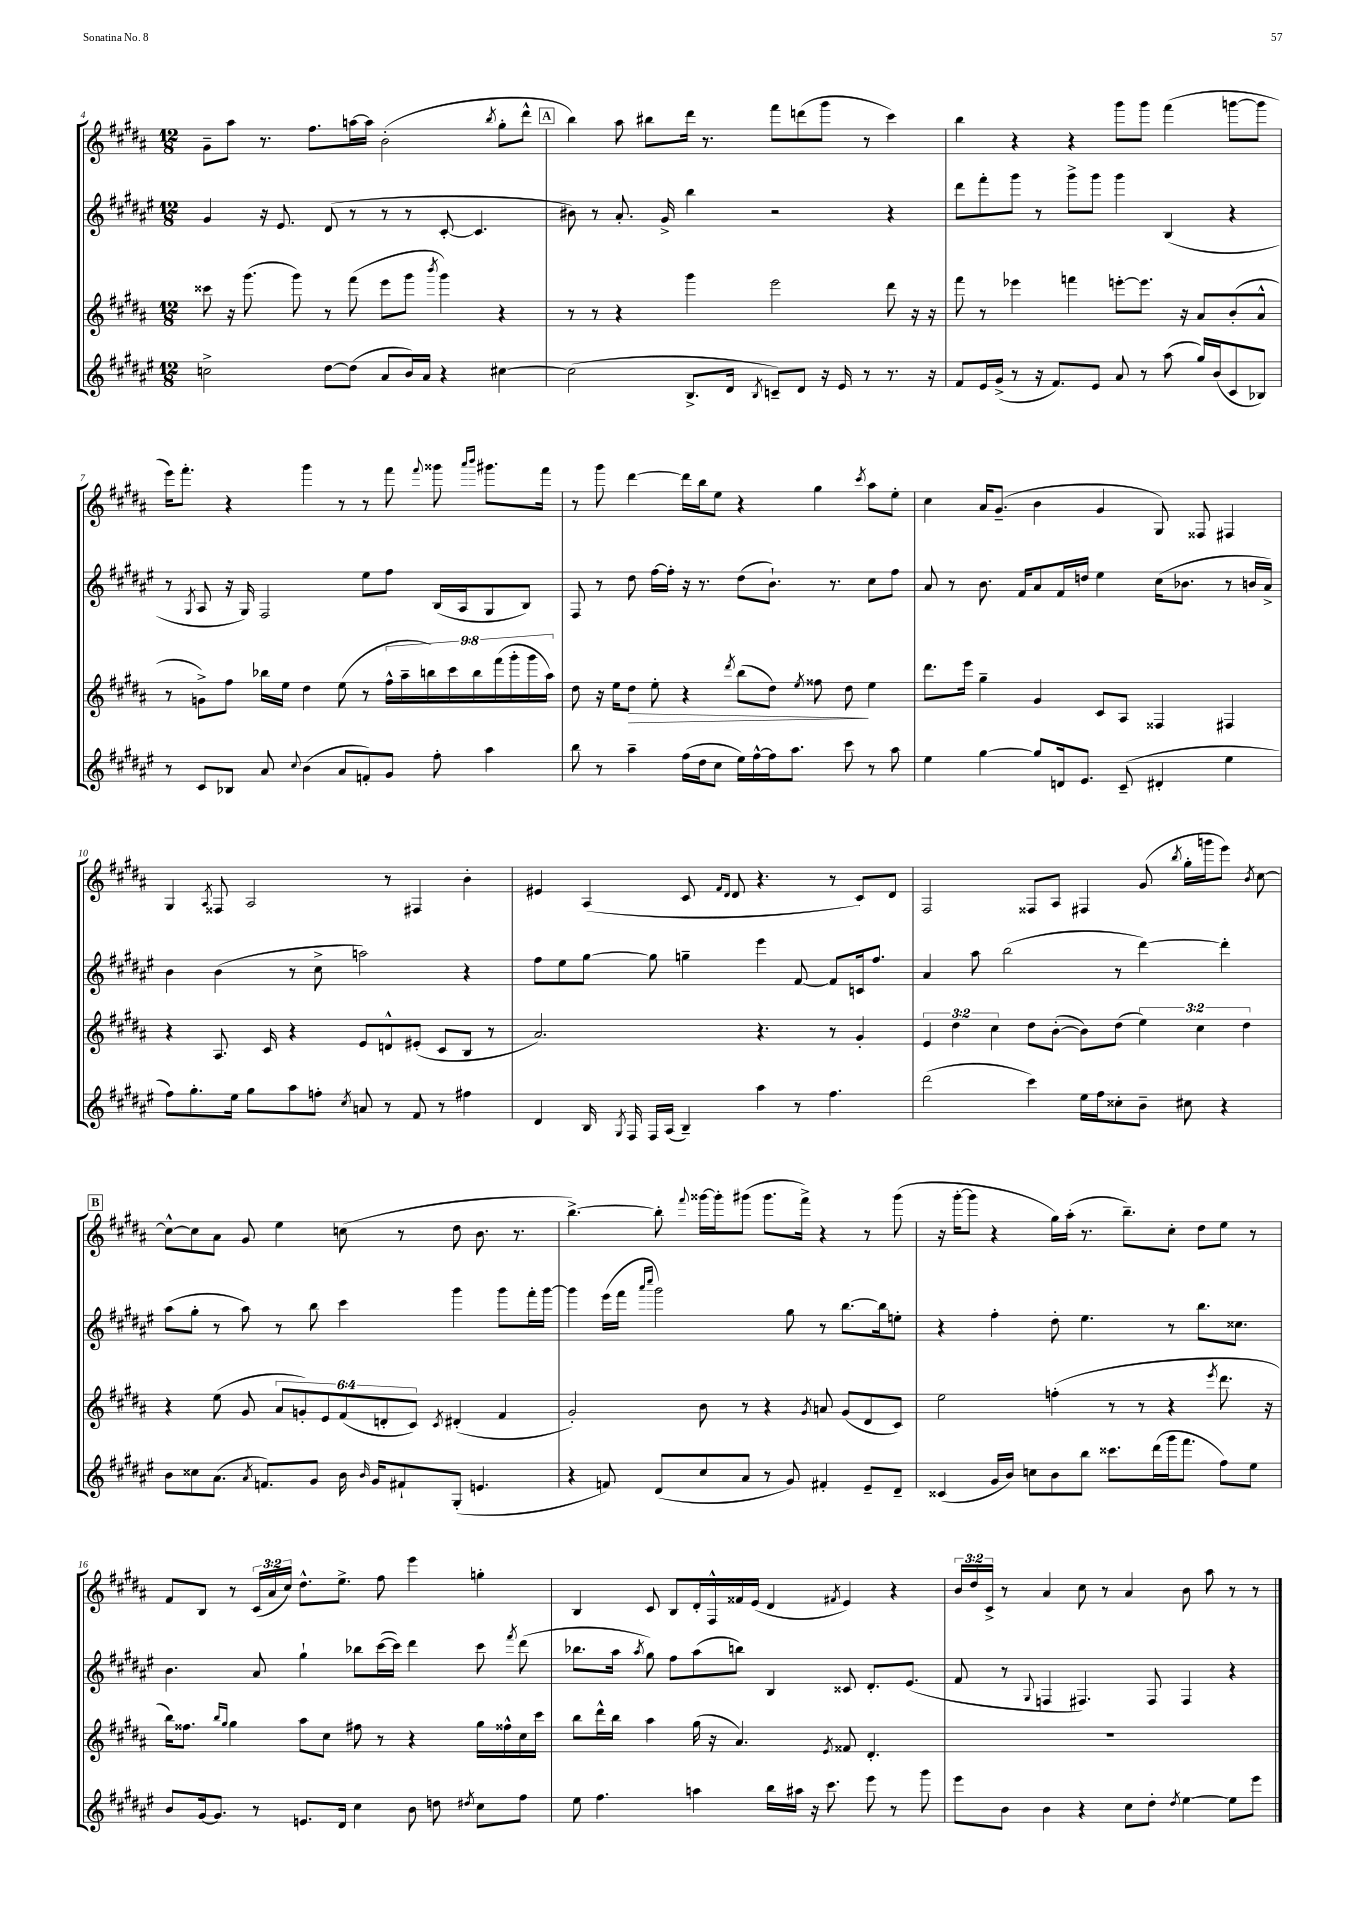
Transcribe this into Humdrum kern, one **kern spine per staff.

**kern	**kern	**kern	**kern
*staff4	*staff3	*staff2	*staff1
*clefG2	*clefG2	*clefG2	*clefG2
*k[f#c#g#d#a#e#]	*k[f#c#g#d#a#]	*k[f#c#g#d#a#e#]	*k[f#c#g#d#a#]
*M12/8	*M12/8	*M12/8	*M12/8
2cc^\	8ccc##\	4g#/	8g#~\L
.	16r	.	8aa#\J
.	(8.ggg#\	.	.
.	.	16r	8.r
.	.	8.e#/	.
.	8ggg#\)	.	.
.	.	.	8.ff#\L
[8dd#\L	8r	(8d#/	.
(8dd#\]J	(8fff#\	8r	[16aa\L
.	.	.	16aa\]JJ
8a#/L	8eee\L	8r	(2b'\
16b/L)	8ggg#\J	8r	.
16a#/JJ	.	.	.
.	8qbbb/	.	.
4r	4ggg#\)	[8c#'/	.
.	.	4.c#/]	.
.	.	.	8qbb/
[4cc#\	4r	.	8gg#'\L
.	.	.	8ddd#^^\J
=	=	=	=
(2cc#\]	8r	8b#\)	4bb\)
.	8r	8r	.
.	4r	8.a#'/	8aa#\
.	.	.	8bb#\L
.	.	16g#^/	.
8.B^/L	4ggg#\	4bb\	16ddd#\Jk
.	.	.	8.r
16d#/Jk	.	.	.
8qB/	.	.	.
8c~/L)	2eee\	2r	8fff#\L
8d#/J	.	.	(8ddd\
16r	.	.	8ggg#\J
16e#/	.	.	.
8r	.	.	8r
8.r	8ddd#\	4r	4ccc#\)
.	16r	.	.
16r	16r	.	.
=	=	=	=
8f#/L	8fff#\	8ddd#\L	4bb\
16e#/L	8r	8fff#'\	.
(16g#^/JJ	.	.	.
8r	4eee-\	8ggg#\J	4r
16r	.	8r	.
8.f#/L)	.	.	.
.	4fff\	8ggg#^\L	4r
8e#/J	.	8ggg#\J	.
8a#/	[8eee'\L	4ggg#\	8ggg#\L
8r	8.eee\]J	.	8ggg#\J
(8aa#\	.	(4B/	(4fff#\
.	16r	.	.
16gg#/LL)	8a#/L	.	.
(16b/J	.	.	.
8c#/	(8b'/	4r	[8ggg\L
8B-/J)	8a#^^/J	.	8ggg\]J
=	=	=	=
8r	8r	8r	16eee\LK)
.	.	.	8.fff#'\J
.	.	8qG#/	.
8c#/L	8g^\L)	8A#/	.
8B-/J	8ff#\J	16r	4r
.	.	16G#/)	.
8a#/	16bb-\LL	2F#/	.
.	16ee\JJ	.	.
8qqcc#/	.	.	.
(4b\	4dd#\	.	4ggg#\
8a#/L	(8ee\	.	8r
8f'/)	8r	8ee#\L	8r
8g#/J	18ff#^^\LL	8ff#\J	8fff#\
.	18aa#~\	.	.
.	18bb\)	.	.
.	.	.	8qqfff#/
8ff#'\	.	(16B/LL	8ggg##\
.	18ccc#\	.	.
.	.	16A#/J	.
.	18bb\	.	.
.	.	.	16qqaaa#/LL
.	.	.	16qqbbb/JJ
4aa#\	.	8G#/	8.ggg#\L
.	(18fff#\	.	.
.	18ggg#'\	.	.
.	.	8B/J)	.
.	18ggg#\	.	.
.	.	.	16fff#\Jk
.	18aa#\JJ)	.	.
=	=	=	=
8bb\	8dd#\	8F#/	8r
8r	16r	8r	8ggg#\
.	16ee\LK	.	.
4aa#~\	8dd#\J	8dd#\	[4ddd#\
.	8ee'\	[16ff#\LL	.
.	.	16ff#'\]JJ	.
(16ff#\LL	4r	16r	16ddd#\]LL
16dd#\J	.	8.r	16bb\J
8cc#\J	.	.	8ee\J
.	8qddd#/	.	.
16ee#\LL)	(8bb\L	(8dd#\L	4r
[16ff#^^\	.	.	.
16ff#\]J	8dd#\J)	8.b`\J)	.
8.aa#\J	.	.	.
.	8qee/	.	.
.	8ff##\	.	4gg#\
.	.	8.r	.
8ccc#\	8dd#\	.	.
.	.	.	8qccc#/
8r	4ee\	8cc#\L	8aa#\L
8aa#\	.	8ff#\J	8ee'\J
=	=	=	=
4ee#\	8.ddd#\L	8a#/	4cc#\
.	.	8r	.
.	16eee\Jk	.	.
[4gg#\	4gg#~\	8.b\	16a#/LK
.	.	.	(8.g#~/J
.	.	16f#/LK	.
8gg#/]L	4g#/	8a#/	4b\
16d/k	.	16f#/L	.
8.e#/J	.	16dd/JJ	.
.	8c#/L	4ee#\	4g#/
(8c#~/	8A#/J	.	.
4d#'/	4F##/	(16cc#\LK	8G#/)
.	.	8.b-\J	.
.	.	.	8F##/
4ee#\	4F#/	8r	4F#/
.	.	16b/LL	.
.	.	16a#^/JJ)	.
=	=	=	=
8ff#\L)	4r	4b\	4G#/
8.gg#'\	.	.	.
.	.	.	8qA#/
.	8.A#/	(4b\	8F##/
16ee#\Jk	.	.	.
8gg#\L	.	.	2A#/
.	16c#/	.	.
8aa#\	4r	8r	.
8ff'\J	.	8cc#^\	.
8qcc#/	.	.	.
8a/	8e/L	2aa\)	.
8r	8d^^/	.	8r
8f#/	(8e#'/J	.	4F#/
8r	8c#/L	.	.
4ff#\	8B/J	4r	4b'\
.	8r	.	.
=	=	=	=
4d#/	2.a#/)	8ff#\L	4e#/
.	.	8ee#\	.
16B/	.	[8gg#\J	(4A#/
8qG#/	.	.	.
16F#/	.	.	.
16F#/LL	.	8gg#\]	.
(16A#/JJ	.	.	.
4B~/)	.	4gg~\	8c#/
.	.	.	16qqf#/LL
.	.	.	16qqd#/JJ
.	.	.	8d#/
4aa#\	4.r	4eee#\	4.r
8r	.	[8f#/	.
4.ff#\	8r	8f#/]L	8r
.	4g#'/	16c/k	8c#/L)
.	.	8.ff#/J	.
.	.	.	8d#/J
=	=	=	=
(2ddd#\	6e/	4a#/	2F#/
.	6dd#\	.	.
.	.	8aa#\	.
.	6cc#\	.	.
.	.	(2bb\	.
4ccc#\)	8dd#\L	.	8F##/L
.	([8b'\J	.	8A#/J
16ee#\LL	8b\]L)	.	4F#/
16ff#\J	.	.	.
8cc##'\	(8dd#\J	8r	.
8b~\J	6ee\)	[4ddd#\)	(8g#/
.	.	.	8qbb/
8cc#\	.	.	16gg#'\LL
.	6cc#\	.	.
.	.	.	16ggg\J
4r	.	4ddd#'\]	8eee\J)
.	6dd#\	.	.
.	.	.	8qb/
.	.	.	[8cc#\
=	=	=	=
8b\L	4r	(8aa#\L	8cc#^^\_L
8cc##\	.	8gg#'\J	8cc#\]
(8.a#\J	(8ee\	8r	8a#\J
.	8g#/	8aa#\)	8g#/
8qa#/	.	.	.
8.f/L)	.	.	.
.	12a#/L	8r	4ee\
.	12g'/)	.	.
8g#/J	.	8bb\	.
.	12e/	.	.
16b\	(12f#/	4ccc#\	(8cc\
16qqb/	.	.	.
16g#/LK	.	.	.
.	12d'/	.	.
8f#`/	.	.	8r
.	12c#/J)	.	.
.	8qc#/	.	.
(8G#'/J	(4d#'/	4ggg#\	8dd#\
4.e/	.	.	8.b\
.	4f#/	8ggg#\L	.
.	.	.	8.r
.	.	16fff#'\L	.
.	.	[16ggg#\JJ	.
=	=	=	=
4r	2g#'/)	4ggg#\]	[4.bb^\)
8f/)	.	(16eee#\LL	.
.	.	16fff#\JJ	.
.	.	16qqaaa#/LL	.
.	.	16qqcccc#/JJ	.
(8d#/L	.	2ggg#\)	8bb'\]
.	.	.	8qqfff#/
8cc#/	8b\	.	[16ggg##\LL
.	.	.	16ggg##'\]J
8a#/J	8r	.	(8ggg#\J
8r	4r	.	8.ggg#\L
8g#/)	.	8gg#\	.
.	.	.	16fff#^\Jk)
.	8qg#/	.	.
4f#'/	8a/	8r	4r
.	(8g#/L	[8.bb\L	.
8e#~/L	8d#/	.	8r
.	.	16bb\]k	.
8d#~/J	8c#/J)	8ee'\J	(8ggg#\
=	=	=	=
(4c##/	2ee\	4r	16r
.	.	.	[16ggg#'\LK
.	.	.	8ggg#\]J
16g#/LL	.	4ff#'\	4r
16b/JJ)	.	.	.
8cc\L	.	.	.
8b\	(4ff'\	8dd#'\	16gg#\LL)
.	.	.	(16aa#'\JJ
8bb\J	.	4.ee#\	8.r
8.ccc##\L	8r	.	.
.	.	.	8.bb~\L)
.	8r	.	.
(16ddd#\L	.	.	.
16ggg#\J	4r	8r	8cc#'\J
8.fff#\J	.	.	.
.	.	8.bb\L	8dd#\L
.	8qeee/	.	.
8ff#\L)	8.ddd#\	.	8ee\J
.	.	8.cc##\J	.
8ee#\J	.	.	8r
.	16r	.	.
=	=	=	=
8b/L	16bb\LK)	4.b\	8f#/L
.	8.ff##\J	.	.
[16g#/k	.	.	8B/J
8.g#/]J	.	.	.
.	16qqbb/LL	.	.
.	16qqgg#/JJ	.	.
.	4gg#\	.	8r
8r	.	8a#/	(24c#/LL
.	.	.	24a#/
.	.	.	24cc#/JJ)
8.e/L	8aa#\L	4gg#`\	8.dd#^^\L
.	8cc#\J	.	.
16d#/Jk	.	.	8.ee^\J
4cc#\	8ff#\	8bb-\L	.
.	8r	([16ccc#\L	8ff#\
.	.	16ccc#\]JJ)	.
8b\	4r	4ddd#\	4eee\
8dd\	.	.	.
8qdd#/	.	.	.
8cc#\L	16gg#\LL	8ccc#\	4gg'\
.	16ff##^^\	.	.
.	.	8qfff#/	.
8ff#\J	16cc#\	(8ddd#\	.
.	16ccc#\JJ	.	.
=	=	=	=
8ee#\	8bb\L	8.bb-\L	4B/
4.ff#\	16ddd#^^\L	.	.
.	16bb\JJ	16aa#\Jk	.
.	.	8qaa#/	.
.	4aa#\	8gg#\)	8c#/
.	.	8ff#\L	8B/L
4aa\	(16gg#\	(8aa#\	16d#'/L
.	16r	.	16F#^^/
.	4.a#/)	8bb\J)	16f##/
.	.	.	(16e/JJ
16bb\LL	.	4B/	4d#/
16aa#\JJ	.	.	.
16r	.	.	.
8.ccc#\	.	.	.
.	8qe/	.	8qf#/
.	8f##/	8c##/	4e/)
8eee#\	4.d#'/	8.d#'/L	.
8r	.	.	4r
.	.	(8.e#/J	.
8ggg#\	.	.	.
=	=	=	=
8eee#\L	1.r	8f#/	24b/LL
.	.	.	24dd#/
.	.	.	24c#^/JJ
8b\J	.	8r	8r
.	.	8qqG#/	.
4b\	.	4F/	4a#/
4r	.	4.F#/)	8cc#\
.	.	.	8r
8cc#\L	.	.	4a#/
8dd#'\J	.	8F#/	.
8qdd#/	.	.	.
[4ee#\	.	4F#/	8b\
.	.	.	8aa#\
8ee#\]L	.	4r	8r
8eee#\J	.	.	8r
==	==	==	==
*-	*-	*-	*-
